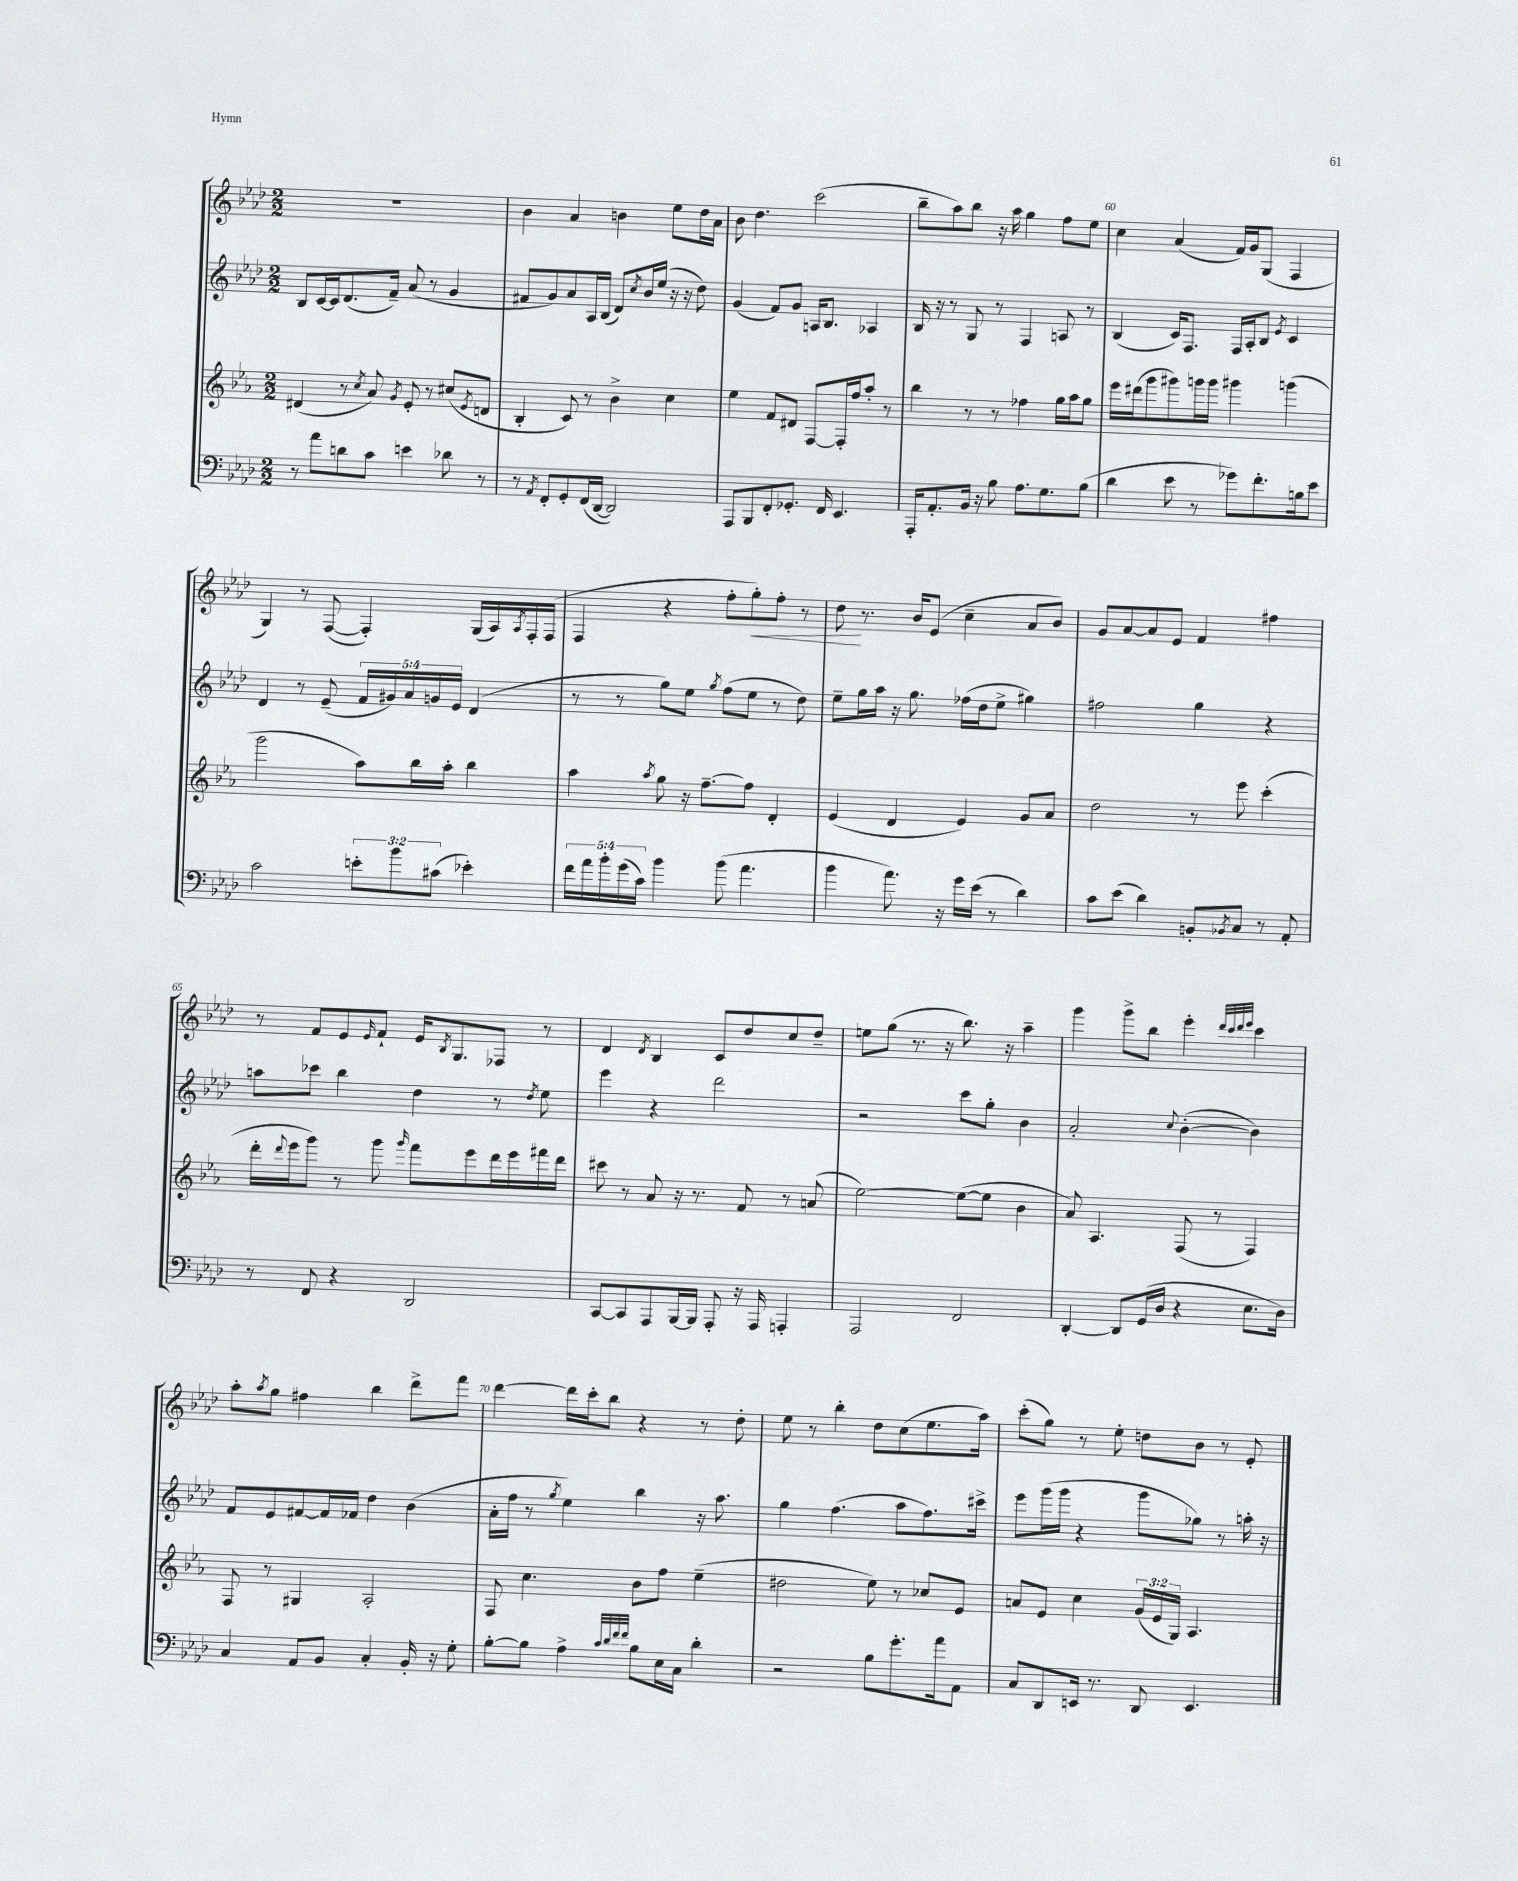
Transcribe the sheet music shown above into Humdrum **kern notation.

**kern	**kern	**kern	**kern	**dynam
*part4	*part3	*part2	*part1	*part1
*staff4	*staff3	*staff2	*staff1	*staff1
*clefF4	*clefG2	*clefG2	*clefG2	*
*k[b-e-a-d-]	*k[b-e-a-]	*k[b-e-a-d-]	*k[b-e-a-d-]	*
*M2/2	*M2/2	*M2/2	*M2/2	*
=56	=56	=56	=56	=56
8r	(4d#X/	8B-/L	1r	.
8a-\L	.	[16c/L	.	.
.	.	16c/J]	.	.
8dn\	8r	(8.d-/	.	.
.	8qcc/	.	.	.
8c\J	8a-/)	.	.	.
.	.	16f~/Jk)	.	.
.	8qg/	.	.	.
4en\	8e-'/	(8a-/	.	.
.	8r	8r	.	.
8d-X\	(8cc#X/L	4g/	.	.
.	8qe-/	.	.	.
8r	8dn/J	.	.	.
=57	=57	=57	=57	=57
8r	4B-'/	8f#X/L	4b-\	.
8qAA-/	.	.	.	.
8FF'/L	.	8g/)	.	.
8GG'/	8c/)	8a-/	4a-/	.
(16FF/L	8r	16A-/L	.	.
[16DD-/JJ	.	(16B-/JJ	.	.
2DD-/])	4b-^\	8d-/L)	4bn\	.
.	.	8qcc/	.	.
.	.	16b-/L	.	.
.	.	(16ee-/JJ	.	.
.	4cc\	16r	8ee-\L	.
.	.	16r	.	.
.	.	8dd-\)	16dd-\L	.
.	.	.	16a-\JJ	.
=58	=58	=58	=58	=58
8AAA-/L	4ee-\	(4g/	8b-\	.
8BBB-/	.	.	4.dd-\	.
8FF'/	8f/L	8f/L)	.	.
8.GG-X'/J	8d#X/J	8g/J	.	.
.	[8F/L	16An/KL	(2ccc\	.
16FF/	.	8.B-/J	.	.
4.EE-/	16F'/L]	.	.	.
.	16ff/J	.	.	.
.	8aa-'/J	4A-X/	.	.
.	8r	.	.	.
=59	=59	=59	=59	=59
16AAA-'/KL	4bb-\	16B-/	8bb-~\L	.
8.AA-'/	.	16r	.	.
.	.	8r	8aa-\)	.
16BB-/Jk	8r	8G/	8bb-\J	.
16r	.	.	.	.
8B-\	8r	8r	16r	.
.	.	.	16aa-\	.
8.A-\L	4ff-X\	4F/	4gg\	.
8.G\	.	.	.	.
.	16gg\LL	8An/	8ff\L	.
.	16aa-\J	.	.	.
(8B-\J	8gg\J	8r	8ee-\J	.
=60	=60	=60	=60	=60
4d-\	16eee-\LL	(4B-/	4cc\	.
.	(16ddd#X\J	.	.	.
.	8ggg\	.	.	.
8e-\	8ggg#X\)	16c/KL)	(4a-/	.
.	.	8.F/J	.	.
8r	16gggn\L	.	.	.
.	16ggg\JJ	.	.	.
8g-X\L)	4ggg#X\	16F/LL	16f/LL)	.
.	.	16A-'/J	16g/J	.
8.f'\	.	8B-/J	(8G/J	.
.	.	8qe-/	.	.
.	(4gggn\	4c/	4F/	.
16Bn\k	.	.	.	.
8e-\J	.	.	.	.
!!LO:LB:g=z
=61	=61	=61	=61	=61
2c\	2ggg\	4d-/	4G/)	.
.	.	8r	8r	.
.	.	(8e-~/	([8F/	.
12en'\L	8aa-\L)	20f/LL	4F'/])	.
.	.	20g#X/)	.	.
12b-\	.	.	.	.
.	.	20a-/	.	.
.	16bb-\L	.	.	.
.	.	20gn/	.	.
(12c#X\J	.	.	.	.
.	16aa-'\JJ	.	.	.
.	.	20e-/JJ	.	.
4e-X'\)	4bb-\	(4d-/	(16G/LL	.
.	.	.	16A-/)	.
.	.	.	8qA-/	.
.	.	.	16F'/	.
.	.	.	(16F/JJ	.
=62	=62	=62	=62	=62
20f\LL	4aa-\	8r	4F/	.
20a-\	.	.	.	.
20b-'\	.	.	.	.
.	.	8r	.	.
(20g\	.	.	.	.
20c\JJ)	.	.	.	.
.	8qaa-/	.	.	.
4b-\	8gg\	8gg\L)	4r	.
.	16r	8ee-\J	.	.
.	[8.ff~\L	.	.	.
.	.	8qgg/	.	.
(8b-\	.	(8ff\L	8ff'\L	.
!	!	!	!	!LO:HP:b
4.a-\	8ff\J]	8ee-\J	8gg'\)	<
.	4d'/	8r	8ff'\J	.
.	.	8dd-\)	8r	.
=63	=63	=63	=63	=63
4b-\	(4e-/	8ee-~\L	8dd-\	.
.	.	16gg\L	8.r	[
.	.	16aa-\JJ	.	.
8.a-\)	4d/	16r	.	.
.	.	8.gg\	16b-/KL	.
.	.	.	(8e-/J	.
16r	.	.	.	.
16g\LL	4e-/)	(16ff-X\LL	4cc~\	.
(16e-\JJ	.	16dd-\J	.	.
8r	.	8ee-^\J	.	.
4d-\)	8g/L	4gg#X\)	8a-/L	.
.	8a-/J	.	8b-/J)	.
=64	=64	=64	=64	=64
8c\L	2dd\	2ff#X\	8g/L	.
(8e-\J	.	.	[8a-/	.
4d-\)	.	.	8a-/]	.
.	.	.	8e-/J	.
8BBn'/L	8r	4gg\	4f/	.
8qBB-X/	.	.	.	.
8C/J	8eee-\	.	.	.
8r	(4ccc'\	4r	4ff#X\	.
8AA-'/	.	.	.	.
!!LO:LB:g=z
=65	=65	=65	=65	=65
8r	16ddd'\LL	8aan\L	8r	.
.	8qqddd/	.	.	.
.	16eee-\J	.	.	.
8FF/	8ggg\J)	8ccc-X\J	8f/L	.
4r	8r	4bb-\	8e-/	.
.	.	.	16qqe-/	.
.	8ggg\	.	8f`/J	.
.	16qqggg/	.	.	.
2DD-/	8fff\L	4dd-\	16e-/KL	.
.	.	.	8qB-/	.
.	.	.	8.G/	.
.	8eee-\	.	.	.
.	16ddd\L	8r	8F-X/J	.
.	16eee-\	.	.	.
.	.	8qdd-/	.	.
.	16fff#X\	8ee-\	8r	.
.	16ddd\JJ	.	.	.
=66	=66	=66	=66	=66
[8CC/L	8ccc#X\	4eee-\	4d-/	.
8CC/]	8r	.	.	.
.	.	.	8qd-/	.
8AAA-/	8a-/	4r	4B-/	.
[16BBB-/L	16r	.	.	.
16BBB-/JJ]	8.r	.	.	.
8AAA-'/	.	2ddd-\	8c/L	.
16r	8f/	.	8dd-/	.
16AAA-/	.	.	.	.
4AAAn'/	8r	.	8cc/	.
.	(8an/	.	8dd-~/J	.
=67	=67	=67	=67	=67
2AAA-/	[2ee-\)	2r	8een\L	.
.	.	.	(8gg\J	.
.	.	.	8.r	.
.	.	.	16r	.
2FF/	(8ee-\L_	8ccc\L	8.bb-\)	.
.	8ee-\J]	8gg'\J	.	.
.	.	.	16r	.
.	4b-\	4b-\	4aa-~\	.
=68	=68	=68	=68	=68
[4DD-'/	8a-/)	2a-'/	4ggg\	.
.	4.A-/	.	.	.
8DD-/L]	.	.	8ggg^\L	.
(16GG/L	.	.	8bb-\J	.
16D-/JJ	.	.	.	.
.	.	8qqcc/	.	.
4r	(8F/	([4b-'\	4eee-'\	.
.	8r	.	.	.
.	.	.	32qqddd-/LLL	.
.	.	.	32qqccc/	.
.	.	.	32qqddd-/	.
.	.	.	32qqeee-/JJJ	.
8.E-\L	4F/)	4b-\])	4ccc\	.
16D-\Jk)	.	.	.	.
!!LO:LB:g=z
=69	=69	=69	=69	=69
4C/	8F/	8f/L	8aa-'\L	.
.	.	.	8qaa-/	.
.	8r	8e-/	8gg\J	.
8AA-/L	4G#X/	[8f#X/	4ff#X\	.
8BB-/J	.	16f#/L]	.	.
.	.	16f-X/JJ	.	.
4C'/	2A-'/	4dd-\	4bb-\	.
16BB-'/	.	(4b-\	8ddd-^\L	.
16r	.	.	.	.
8G'\	.	.	8fff\J	.
=70	=70	=70	=70	=70
[8B-'\L	8F/	16a-'\LL	[4ddd-\	.
.	.	16ff\JJ	.	.
8B-\J]	4.cc\	8r	.	.
.	.	8qgg/	.	.
4A-^\	.	4ee-\)	16ddd-\LL]	.
.	.	.	16ccc'\J	.
.	.	.	8bb-\J	.
32qqc/LLL	.	.	.	.
32qqd-/	.	.	.	.
32qqf/	.	.	.	.
32qqf/JJJ	.	.	.	.
8B-\L	8b-\L	4bb-\	4r	.
16E-\L	8ff\J	.	.	.
16C\JJ	.	.	.	.
4d-'\	(4ee-~\	16r	8r	.
.	.	8.aa-\	.	.
.	.	.	8dd-'\	.
=71	=71	=71	=71	=71
2r	2dd#X\	4gg\	8ee-\	.
.	.	.	8r	.
.	.	(4.ff\	4bb-'\	.
8B-\L	8ee-\)	.	8dd-\L	.
8.g'\	8r	8aa-\L	(8cc\	.
.	8cc-X/L	8.ff\)	8.ee-\	.
16a-\k	.	.	.	.
8AA-\J	8e-/J	.	.	.
.	.	16ccc#X^\Jk	16aa-\Jk)	.
=72	=72	=72	=72	=72
8C/L	8an/L	8eee-\L	(8ccc'\L	.
8DD-/	8e-/J	(16ggg\L	8gg\J)	.
.	.	16ggg\JJ	.	.
16EEn/Jk	4cc\	4r	8r	.
8.r	.	.	.	.
.	.	.	8ee-'\	.
8DD-/	(24g/LL	8ggg\L	8ddn\L	.
.	24e-/	.	.	.
.	24G/JJ)	.	.	.
4.EE/	4.A-/	8gg-X\J)	8b-\J	.
.	.	8r	8r	.
.	.	16aan'\	8e-'/	.
.	.	16r	.	.
==	==	==	==	==
*-	*-	*-	*-	*-
